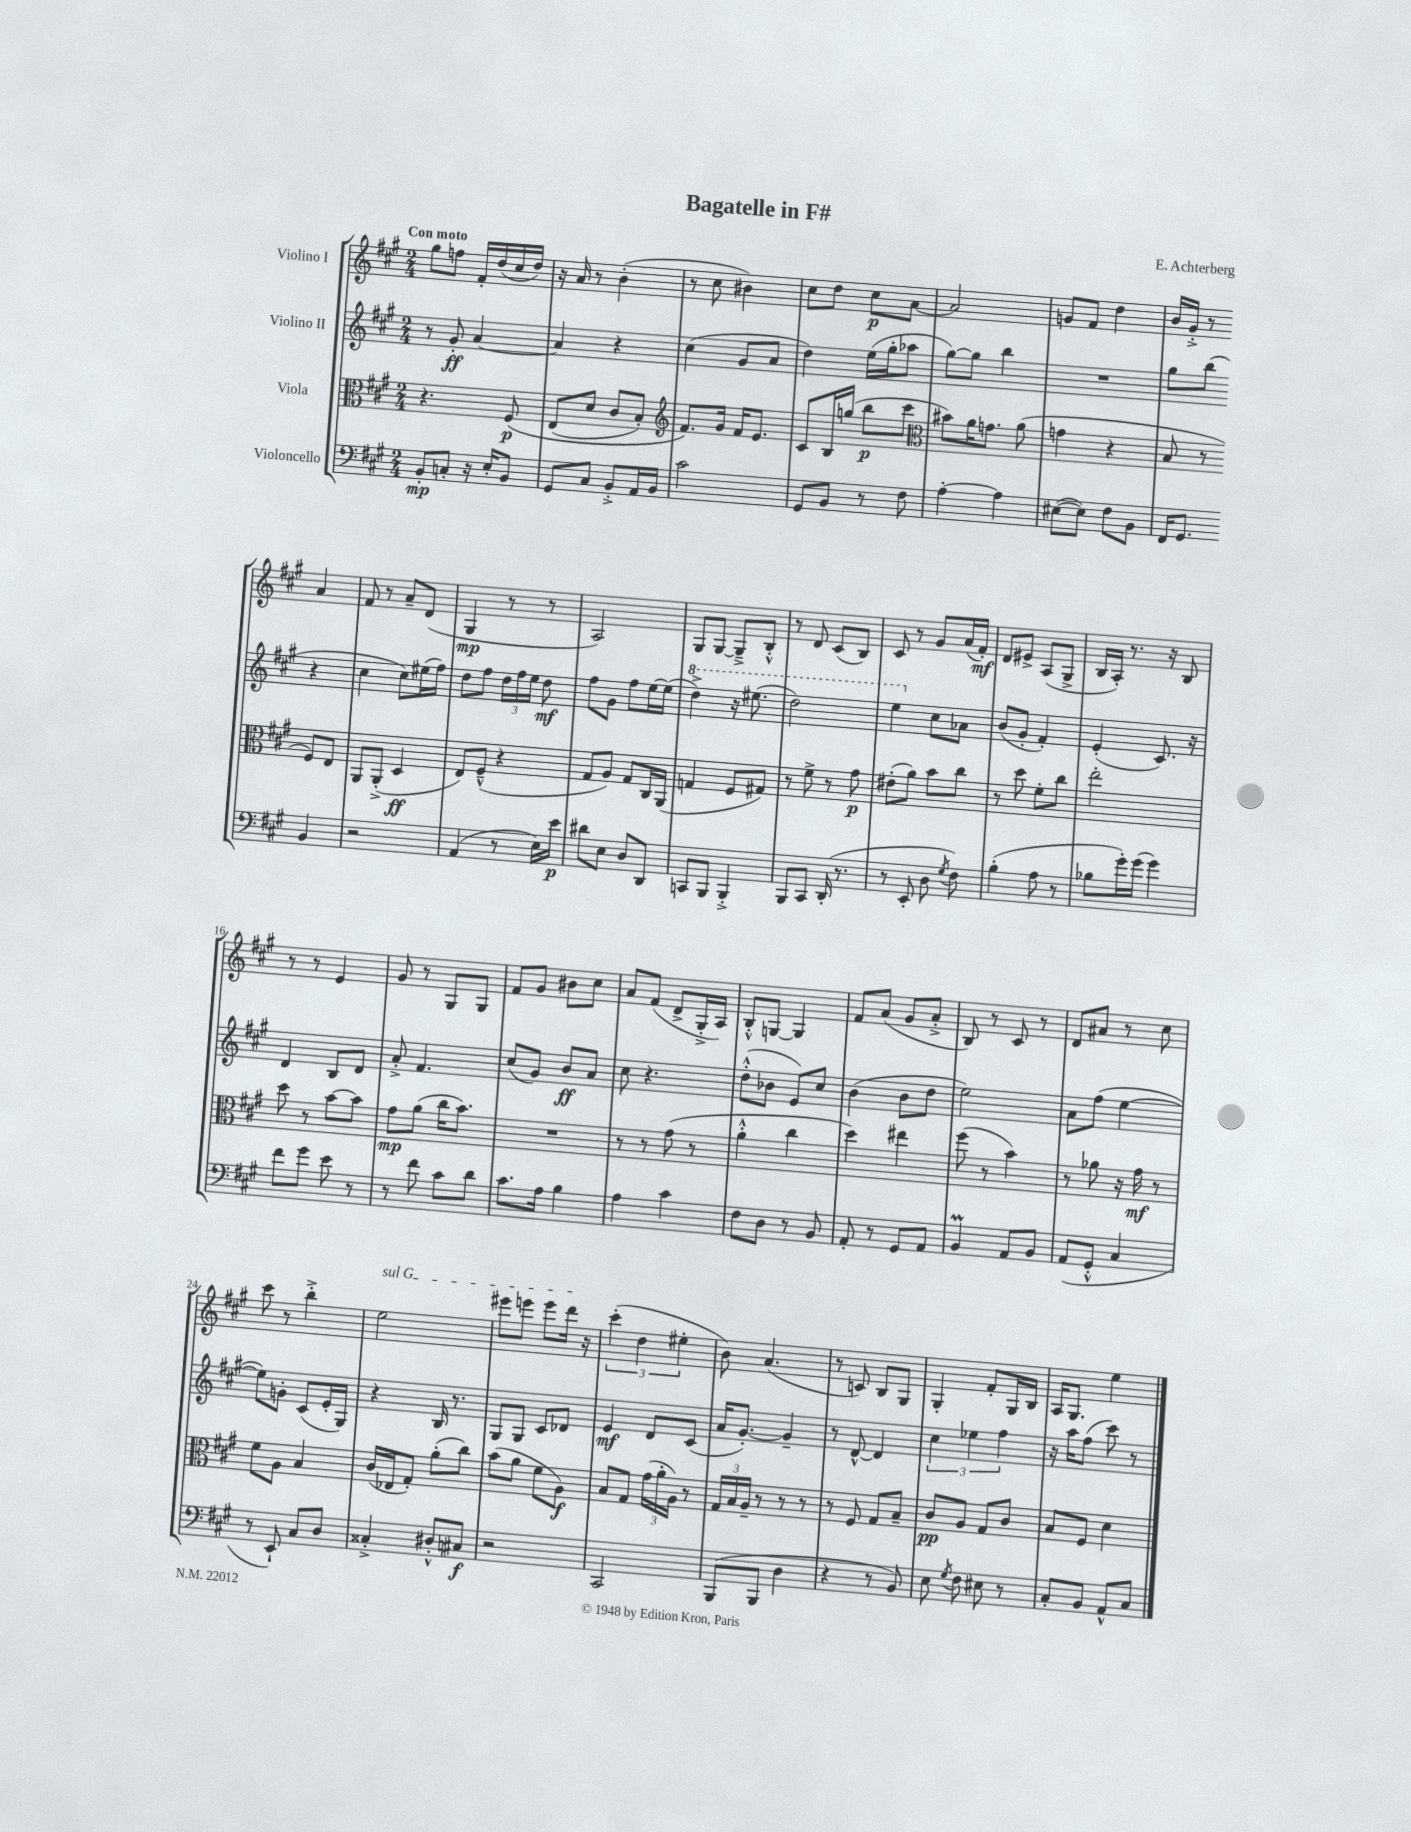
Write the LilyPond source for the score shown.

\header { title = "Bagatelle in F#" composer = "E. Achterberg" }
<<
\new StaffGroup <<
\new Staff = "s0" \with { instrumentName = "Violino I" } {
    \clef treble \key a \major \numericTimeSignature \time 2/4 \tempo "Con moto"
    \autoBeamOff gis''8[ f''8] fis'16[-. d''16( cis''16 d''16]) |
    r16 a'16 r8 b'4-.( |
    r8 cis''8 bis'4) |
    cis''8[ d''8] cis''8[\p a'8]~ |
    a'2 |
    g'8[ fis'8] d''4 |
    b'16[ gis'16]-.-> r8 a'4 |
    fis'8 r8 a'8[-- d'8]( |
    gis4\mp r8 r8 |
    a2) |
    gis8[ gis8]~ gis8[---> b8]-.-^ |
    r8 d'8 cis'8[( b8]) |
    cis'8 r8 gis'8[ a'16( fis'16]-.\mf) |
    d'8[ eis'8]-> a8[( gis8]-> |
    b16[ a16]-.) r8. r16 b8 |
    r8 r8 e'4 |
    gis'8 r8 gis8[ gis8] |
    fis'8[ gis'8] bis'8[ cis''8] |
    a'8[ fis'8]( d'8[-> gis16-.-> a16]) |
    b8[-.-^ g8]~ g4 |
    fis'8[ a'8]( gis'8[ a'8]-.-> |
    b8) r8 cis'8 r8 |
    d'8[ ais'8] r8 cis''8 |
    cis'''8 r8 b''4-.-> |
    \once \override TextSpanner.bound-details.left.text = \markup { \italic "sul G" } e''2\startTextSpan |
    eis'''8[ e'''8] e'''8[ d'''16]\stopTextSpan r16 |
    \tuplet 3/2 { cis'''4-.( d''4 eis''4-. } |
    b'8) a'4.( |
    r8 c'8) b8[ gis8] |
    gis4-. fis'8[-. gis16 b16] |
    a16[ gis8.] e''4 \bar "|." |
}
\new Staff = "s1" \with { instrumentName = "Violino II" } {
    \clef treble \key a \major \numericTimeSignature \time 2/4
    \autoBeamOff r8 gis'8-.\ff a'4~ |
    a'4 r4 |
    cis''4( gis'8[ a'8] |
    d''4) e''16[( gis''16-. aes''8] |
    gis''8[~) gis''8] b''4 |
    R2 |
    gis''8[ b''8]( r4 |
    cis''4 cis''8[) eis''16( fis''16]) |
    d''8[ fis''8] \tuplet 3/2 { d''16[ fis''16 e''16] } d''8\mf |
    fis''8[ gis'8] fis''8[ e''16~ e''16]( |
    \ottava #1 d'''4->) r16 eis'''8.( |
    d'''2) |
    e'''4 \ottava #0 cis''8[ aes'8] |
    b'8[( gis'8]-. fis'4-.) |
    e'4-.( cis'8.) r16 |
    d'4 b8[ d'8] |
    a'8-.-> fis'4. |
    cis''8[( gis'8]) b'8[\ff a'8] |
    cis''8 r4. |
    d''8[-.-^( bes'8] e'8[) cis''8] |
    b'4( b'8[ d''8] |
    e''2) |
    a'8[ fis''8]( e''4~ |
    e''8[) g'8]-. cis'8[( e'16-. gis16]) |
    r4 b16 r8. |
    gis8[ gis8] cis'8[ des'8] |
    e'4\mf d'8[ cis'8]( |
    a'16[ gis'8.]~-.) gis'4-- |
    r8 d'8~-^ d'4 |
    \tuplet 3/2 { cis''4 ees''4 fis''4 } |
    r16 a''16[ fis''8]( cis'''8) r8 \bar "|." |
}
\new Staff = "s2" \with { instrumentName = "Viola" } {
    \clef alto \key a \major \numericTimeSignature \time 2/4
    \autoBeamOff r4. fis8\p\( |
    e8[( d'8] cis'8[ b8]-.) |
    \clef treble fis'8.[\) gis'16] fis'16[ e'8.] |
    cis'8[ b16 g''16]( b''8[\p cis'''8] |
    \clef alto bis'8[) a'16 g'8.] a'8( |
    g'4 r4 |
    b8 r8 fis8[) e8] |
    a,8[ a,8]-.->( d4\ff |
    e8[) fis8]---^( r4 |
    gis8[ a8]) gis8[ cis16 a,16]( |
    g4 fis8[ gis8]) |
    r8 fis'8-> r8 gis'8\p |
    eis'8[-.( a'8]) b'8[ cis''8] |
    r8 d''8 fis'8[-. cis''8] |
    e''2-. |
    d''8 r8 b'8[~ b'8] |
    gis'8[\mp a'8]( cis''16[ b'8.]) |
    R2 |
    r8 r8 gis'8( r8 |
    a'4-.-^ cis''4 |
    d''4) eis''4 |
    fis''8( r8 b'4) |
    r8 aes'8 r16 gis'16\mf r8 |
    fis'8[ a8] b4 |
    cis'16[( ees16 gis8]-.) a'8[-.( cis''8]) |
    b'8[( a'8] fis'8[ a8]\f) |
    b8[ gis8] \tuplet 3/2 { gis'16[( a'16-. a16]) } r8 |
    \tuplet 3/2 { gis16[ b16 a16]-- } r8 r8 r8 |
    r8 fis8 gis8[ b8]-- |
    cis'8[\pp a8] gis8[ cis'8] |
    b8[ fis8] d'4 \bar "|." |
}
\new Staff = "s3" \with { instrumentName = "Violoncello" } {
    \clef bass \key a \major \numericTimeSignature \time 2/4
    \autoBeamOff b,8[-.\mp c8]-. r16 e16[-. b,8] |
    gis,8[ cis8] b,8[-.-> a,16 b,16] |
    cis'2 |
    gis,8[ b,8] r8 fis8 |
    a4~-. a4 |
    eis8[~( eis8]) fis8[ b,8] |
    fis,16[ gis,8.] b,4 |
    r2 |
    a,4( r8 e16[) e'16]\p |
    dis'8[ e8] d8[ d,8] |
    c,8[ b,,8] b,,4-.-> |
    b,,8[ cis,8] d,16-.( r8. |
    r8 e,8-. d8 \acciaccatura { gis8 } fis8) |
    b4-.( a8 r8 |
    bes8[ gis'16-.) gis'16]( gis'4) |
    fis'8[ gis'8] e'8 r8 |
    r8 fis'8 cis'8[ d'8] |
    cis'8.[ a16] b4 |
    a4 cis'4 |
    fis8[ d8] r8 b,8 |
    a,8-. r8 gis,8[ a,8] |
    b,4\prall a,8[ b,8] |
    a,8[( gis,8]-.-^ cis4 |
    r8 e,8-!) cis8[ d8] |
    cisis4-.-> dis8[-.-^ cis8]\f |
    r2 |
    cis,2 |
    b,,8[( b,,8] d4 |
    r4 r8 b,8) |
    e8 \acciaccatura { gis8 } fis8 eis8 r8 |
    cis8[-. b,8] a,8[-^ cis8] \bar "|." |
}
>>
>>
